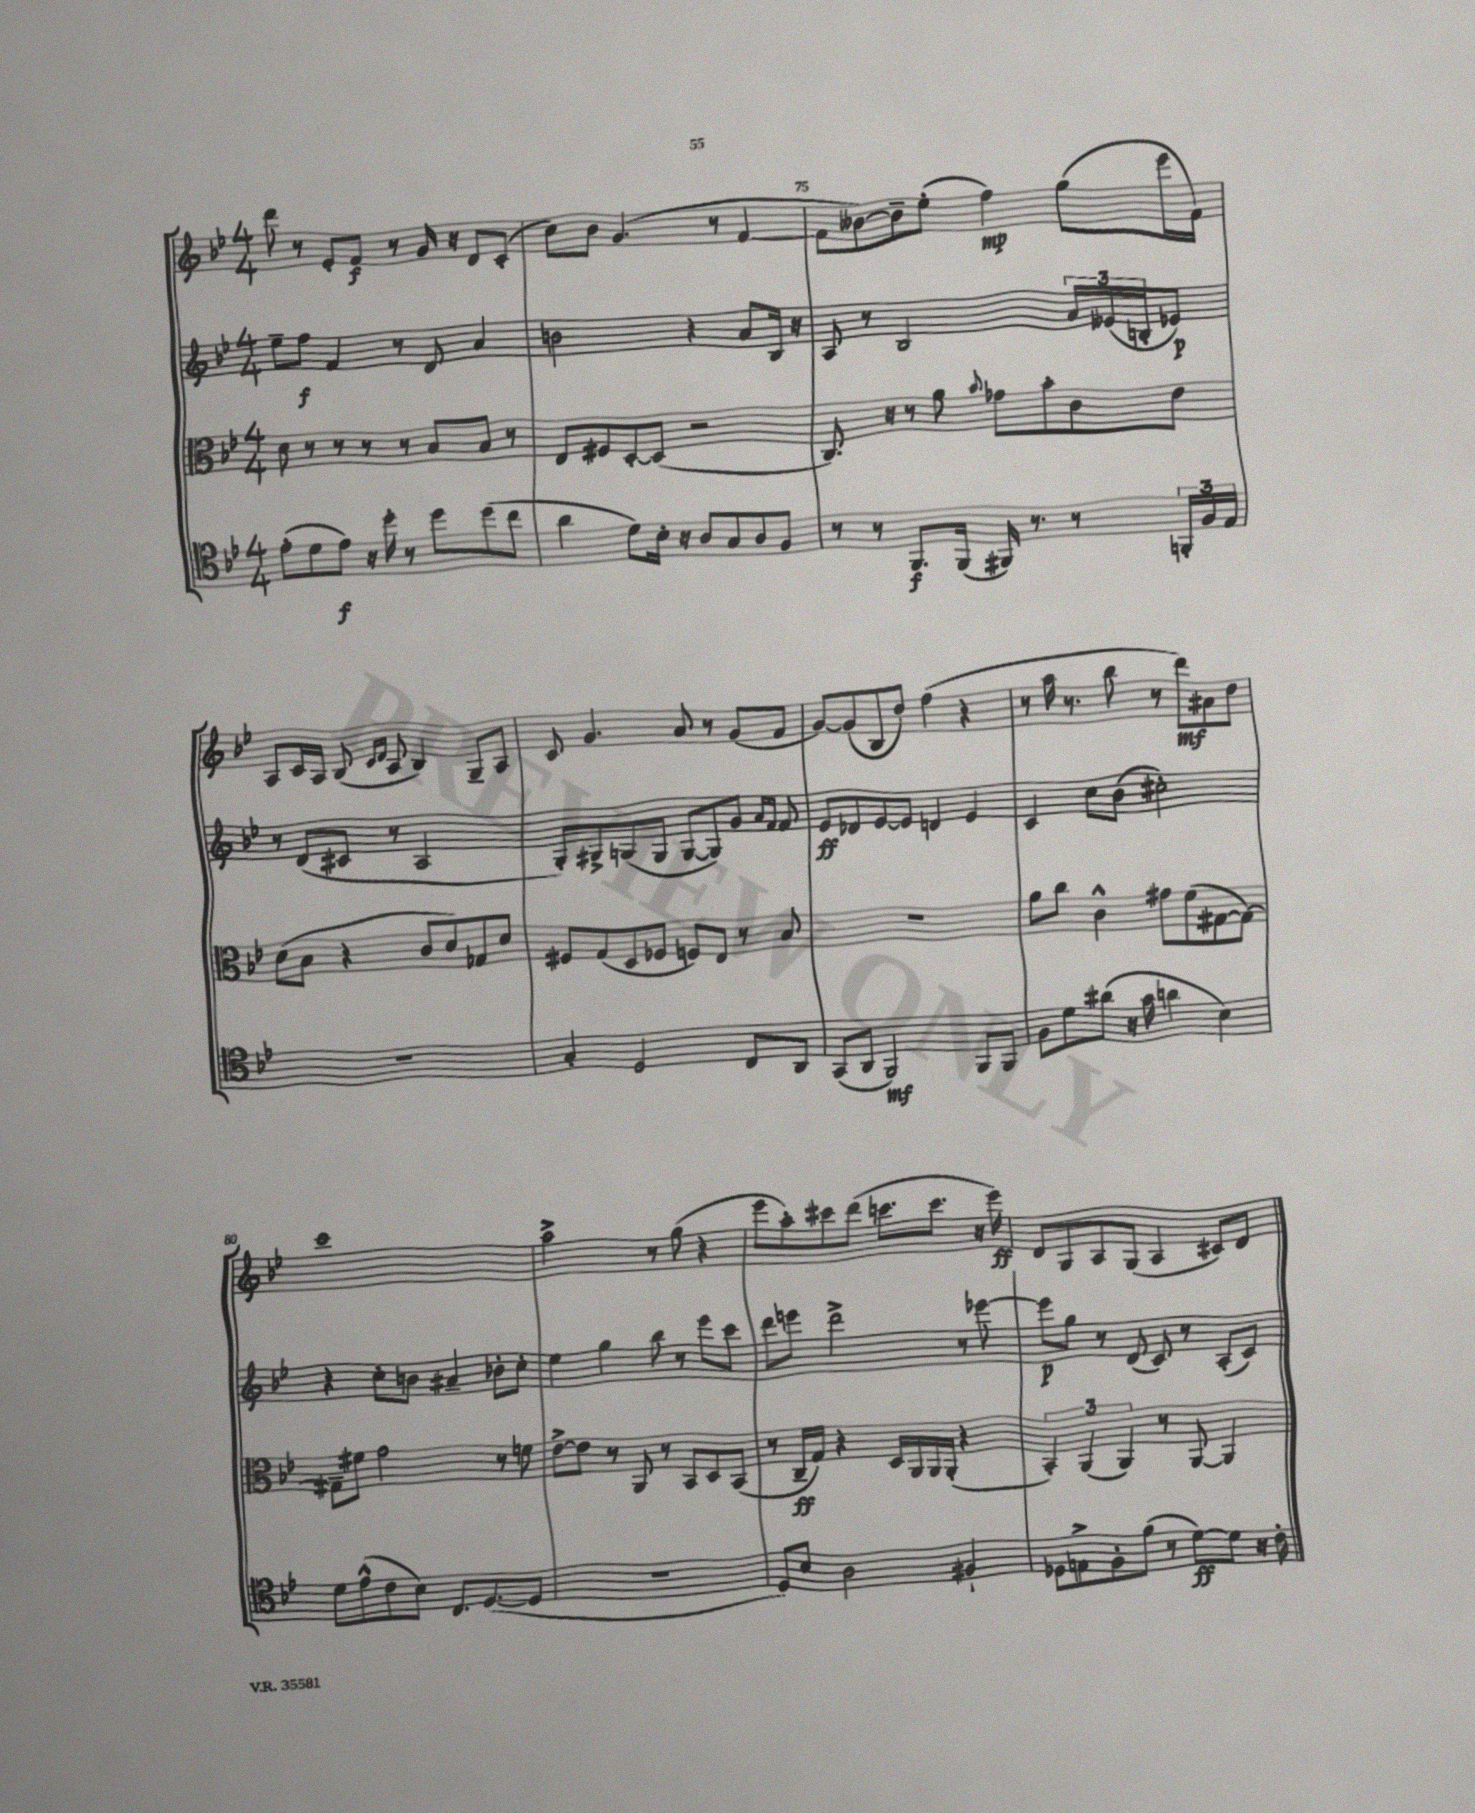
<<
\new StaffGroup <<
\new Staff = "s0" {
    \clef treble \key bes \major \numericTimeSignature \time 4/4
    d'''8 r8 ees'8-. f'8\f r8 g'16 r16 d'8 c'8-.( |
    c''8) bes'8 g'4.( r8 f'4~ |
    f'8 beses'8~) beses'8-- ees''8-.( f''4\mp) g''8( ees'''16 f'16) |
    a8 c'16 a16 bes8( \grace { c'16 d'16 } a8 bes4) g8-- a8 |
    c'8 g'4. a'8 r8 g'8( f'8 |
    g'8~) g'8( bes8 d''8) f''4( r4 |
    r8 a''16 r8. bes''8 r8 d'''8\mf) ais'8 d''8 |
    c'''1 |
    a''2-> r8 g''8( r4 |
    ees'''8 a''8-.) cis'''8 d'''8( c'''8. c'''8. r16 ees'''16\ff) |
    d'8 g8 a8 g8( a4 cis'8) d'8 \bar "|." |
}
\new Staff = "s1" {
    \clef treble \key bes \major \numericTimeSignature \time 4/4
    ees''8-- f''8\f f'4 r8 d'8 a'4 |
    b'2 r4 a'8 bes16 r16 |
    a8 r8 bes2 \tuplet 3/2 { a'16 eeses'16( b16-. } ees'8\p) |
    r8 d'8( cis'8 r8 a2 |
    g8-.) gis8-> g8( g8 g8~ g8) g'8 \grace { a'16 f'16 } f'8 |
    ees'8\ff des'8 ees'8~ ees'8 d'4 ees'4 |
    c'4 c''8 bes'8( cis''2-.) |
    r4 c''8-. b'8 ais'4-- bes'8-. c''8-. |
    ees''4 g''4 bes''8 r8 ees'''8 c'''8 |
    d'''8 e'''8 d'''2-> r8 ees'''8~ |
    ees'''8\p g''8 r8 d'8( c'8) r8 a8-.( c'8) \bar "|." |
}
\new Staff = "s2" {
    \clef alto \key bes \major \numericTimeSignature \time 4/4
    d'8 r8 r8 r8 r8 bes8 bes8 r8 |
    ees8 fis8 d8~-. d8( r2 |
    c8.) r16 r8 a'8 \appoggiatura { bes'8 } ges'8 bes'8-. c'8 ees'8 |
    d'8( bes8 r4 c'8 d'8) ges8 d'8 |
    fis8 g8( d8 fes8 f8) ees8 r8 bes8 |
    R1 |
    a'8 c''8 c'4-^ gis'8 f'8( gis8~ gis8~) |
    gis8-- fis'8 g'2 r8 f'8 |
    ees'8~-> ees'8 r8 a,8 r8 bes,8 d8 bes,8( |
    r8 c16--\ff g16) r4 d16 a,16 a,16 a,16-.( r4 |
    \tuplet 3/2 { bes,4-.) a,4( a,4) } r8 a,8~ a,4 \bar "|." |
}
\new Staff = "s3" {
    \clef tenor \key bes \major \numericTimeSignature \time 4/4
    ees'8-.( d'8 ees'8\f) r16 d''16-. r8 d''8 d''8( c''8 |
    a'4 d'8) bes16-. r16 a8 g8 a8 f8 |
    r8 r8 f,8.\f f,16( fis,16) r8. r8 \tuplet 3/2 { f,16-. f16 ees16 } |
    R1 |
    g4-. d2 c8 a,8 |
    g,8( a,8 f,2\mf) f,8 f,8 |
    f8 d'8 ais'8( r16 g'16 a'4 bes4) |
    d'8 ees'8-^( c'8 bes8) c8. d8.~( d8 |
    R1 |
    d8) bes8 a2 fis4-! |
    des8 e8-> f8-. f'8( r8 d'8~\ff) d'8 r16 c'16-. \bar "|." |
}
>>
>>
\layout { \context { \Score currentBarNumber = #73 \override BarNumber.break-visibility = ##(#f #t #t) barNumberVisibility = #(every-nth-bar-number-visible 5) } }
